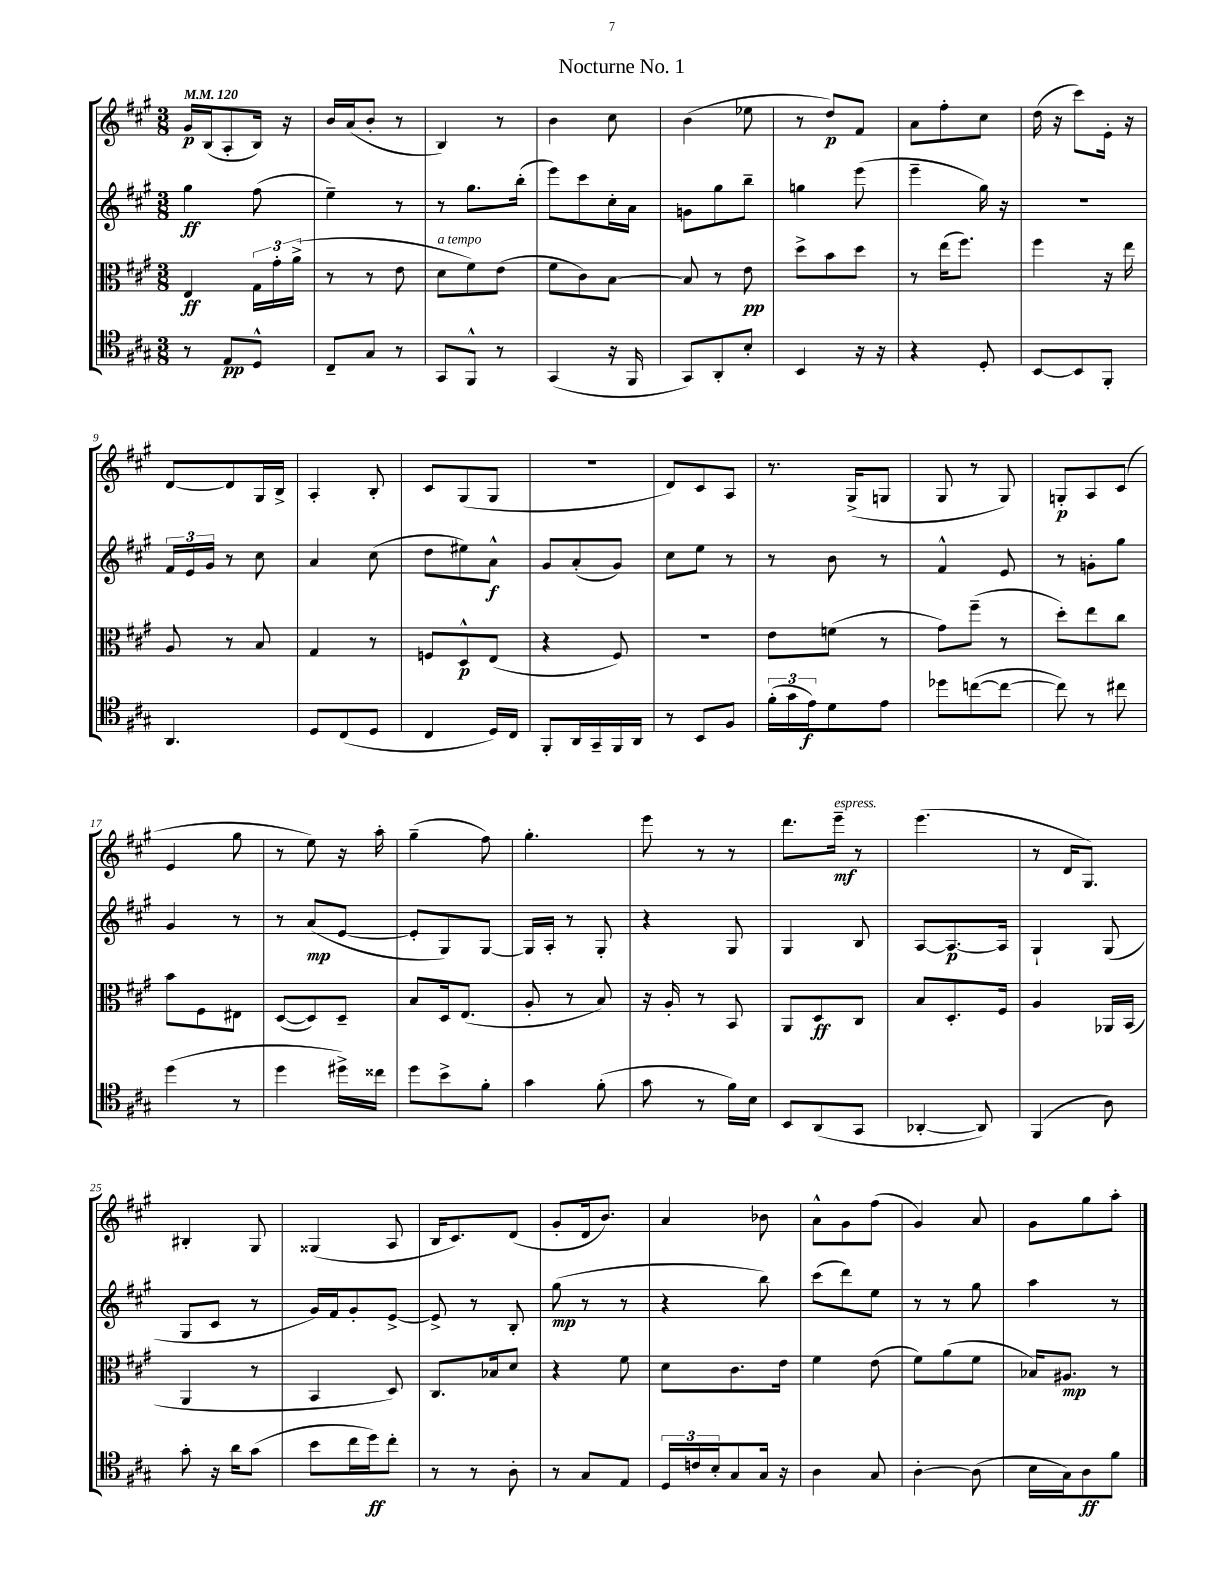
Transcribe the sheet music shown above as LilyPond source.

\header { title = "Nocturne No. 1" }
<<
\new StaffGroup <<
\new Staff = "s0" {
    \clef treble \key a \major \numericTimeSignature \time 3/8 \tempo 4 = 120
    gis'16\p b16( a8-. b16) r16 |
    b'16 a'16( b'8-. r8 |
    b4) r8 |
    b'4 cis''8 |
    b'4( ees''8 |
    r8 d''8\p) fis'8 |
    a'8 fis''8-. cis''8 |
    d''16( r16 cis'''8) e'16-. r16 |
    d'8~ d'8 gis16 b16-> |
    a4-. b8-. |
    cis'8 gis8( gis8 |
    R4. |
    d'8) cis'8 a8 |
    r8. gis16->( g8 |
    gis8 r8 gis8) |
    g8-.\p a8 cis'8( |
    e'4 gis''8 |
    r8 e''8) r16 a''16-. |
    gis''4--( fis''8) |
    gis''4.-. |
    e'''8 r8 r8 |
    d'''8. e'''16--\mf^\markup { \italic "espress." } r8 |
    e'''4.( |
    r8 d'16 gis8.) |
    bis4-. gis8 |
    gisis4( a8 |
    b16 cis'8.) d'8( |
    gis'8-. d'16 b'8.) |
    a'4 bes'8 |
    a'8-^ gis'8 fis''8( |
    gis'4) a'8 |
    gis'8 gis''8 a''8-. \bar "|." |
}
\new Staff = "s1" {
    \clef treble \key a \major \numericTimeSignature \time 3/8
    gis''4\ff fis''8( |
    e''4--) r8 |
    r8 gis''8. b''16-.( |
    e'''8) cis'''8 cis''16-. a'16 |
    g'8 gis''8 b''8-- |
    g''4 e'''8( |
    e'''4-- gis''16) r16 |
    R4. |
    \tuplet 3/2 { fis'16 e'16 gis'16 } r8 cis''8 |
    a'4 cis''8( |
    d''8 eis''8) a'8-^\f |
    gis'8 a'8-.( gis'8) |
    cis''8 e''8 r8 |
    r8 b'8 r8 |
    fis'4-^ e'8 |
    r8 g'8-. gis''8 |
    gis'4 r8 |
    r8 a'8\mp( e'8~ |
    e'8-. gis8) gis8~ |
    gis16 a16-. r8 gis8-. |
    r4 gis8 |
    gis4 b8 |
    a8~ a8.~\p a16 |
    gis4-! gis8( |
    gis8 cis'8 r8 |
    gis'16) fis'16 gis'8-. e'8~-> |
    e'8-> r8 b8-. |
    gis''8\mp( r8 r8 |
    r4 b''8) |
    cis'''8( d'''8) e''8 |
    r8 r8 gis''8 |
    a''4 r8 \bar "|." |
}
\new Staff = "s2" {
    \clef alto \key a \major \numericTimeSignature \time 3/8
    e4\ff \tuplet 3/2 { gis16 gis'16-. a'16->( } |
    r8 r8 e'8 |
    d'8^\markup { \italic "a tempo" } fis'8) e'8( |
    fis'8 cis'8) b8~ |
    b8 r8 e'8\pp |
    d''8-> b'8 d''8 |
    r8 e''16( fis''8.) |
    fis''4 r16 e''16 |
    a8 r8 b8 |
    gis4 r8 |
    f8 d8-^\p e8( |
    r4 fis8) |
    R4. |
    e'8 f'8( r8 |
    gis'8) fis''8--( r8 |
    d''8-.) e''8 cis''8 |
    b'8 fis8 eis8 |
    d8~( d8) d8-- |
    b8 d16 e8.( |
    a8-. r8 b8) |
    r16 a16-. r8 b,8 |
    a,8 d8\ff cis8 |
    b8 d8.-. fis16 |
    a4 aes,16 b,16( |
    a,4 r8 |
    b,4 d8) |
    cis8. bes16 d'8 |
    r4 fis'8 |
    d'8 cis'8. e'16 |
    fis'4 e'8( |
    fis'8) a'8( fis'8 |
    bes16) ais8.\mp r8 \bar "|." |
}
\new Staff = "s3" {
    \clef tenor \key a \major \numericTimeSignature \time 3/8
    r8 e8\pp d8-^ |
    cis8-- gis8 r8 |
    gis,8 fis,8-^ r8 |
    gis,4( r16 fis,16 |
    gis,8) a,8-. b8-. |
    b,4 r16 r16 |
    r4 d8-. |
    b,8~ b,8 fis,8-. |
    a,4. |
    d8 cis8( d8 |
    cis4 d16) cis16 |
    fis,8-. a,16 gis,16-- fis,16 a,16 |
    r8 b,8 fis8 |
    \tuplet 3/2 { fis'16-.( gis'16 e'16\f) } d'8 e'8 |
    des''8 c''8~( c''8~ |
    c''8) r8 cis''8 |
    d''4( r8 |
    d''4 dis''16->) cisis''16 |
    d''8 b'8-> fis'8-. |
    gis'4 fis'8-.( |
    gis'8 r8 fis'16) b16 |
    b,8 a,8( gis,8 |
    aes,4~-. aes,8) |
    fis,4( a8) |
    gis'8-. r16 a'16 gis'8( |
    b'8 cis''16 d''16\ff) cis''8-. |
    r8 r8 a8-. |
    r8 gis8 e8 |
    \tuplet 3/2 { d16 c'16 b16-. } gis8 gis16 r16 |
    a4 gis8 |
    a4~-. a8( |
    b16 gis16) a8\ff fis'8 \bar "|." |
}
>>
>>
